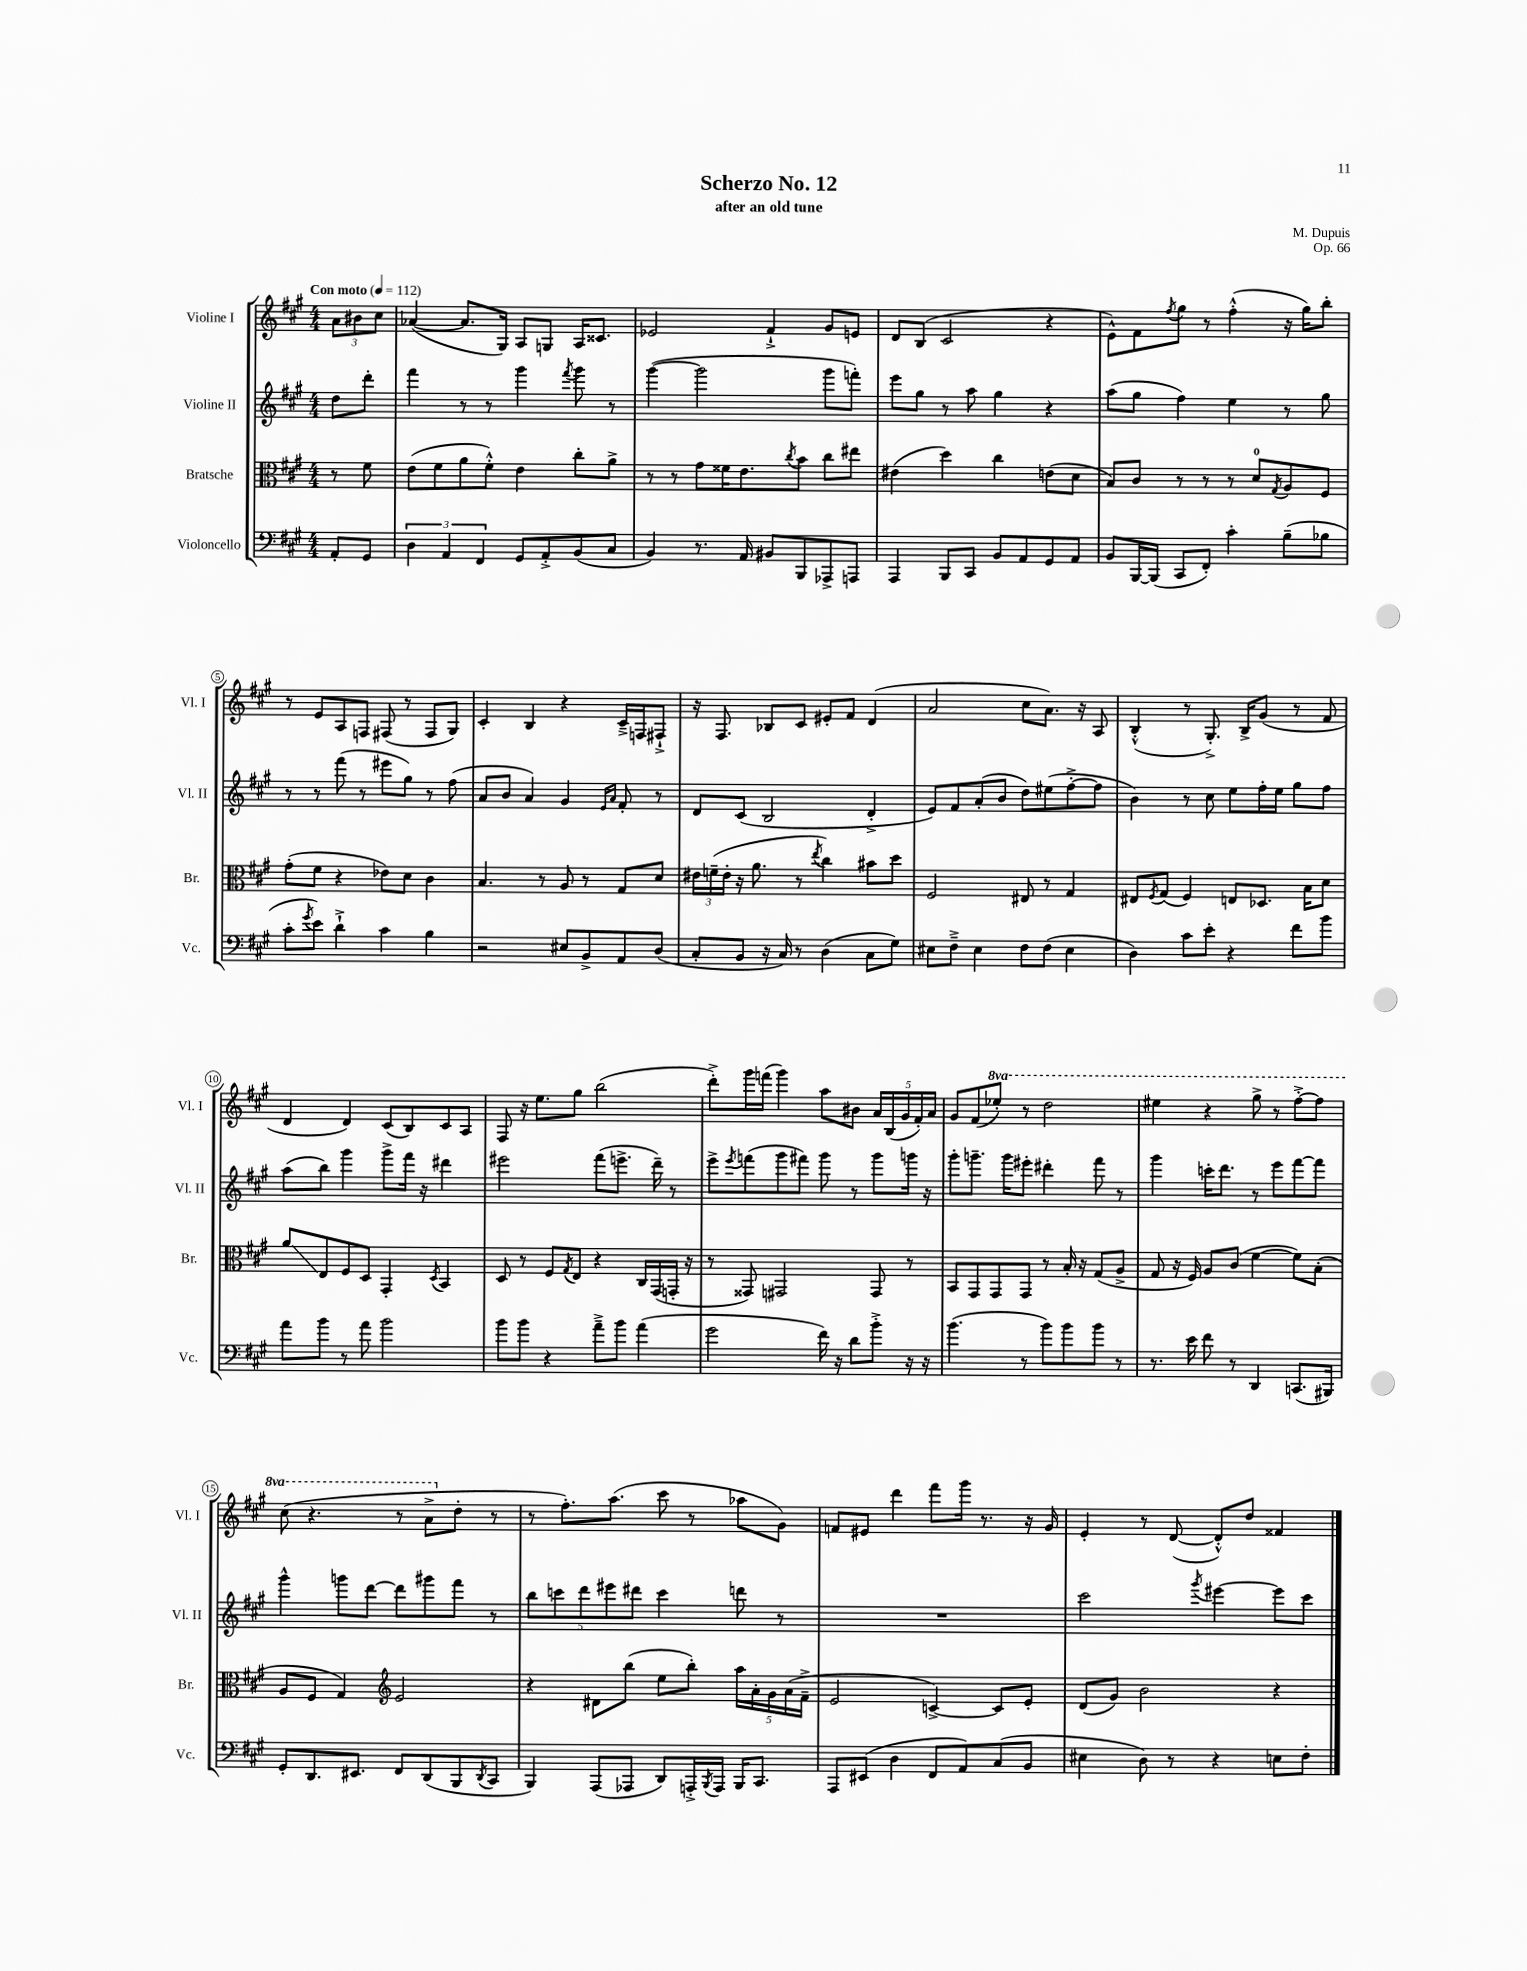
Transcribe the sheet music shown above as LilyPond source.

\header { title = "Scherzo No. 12" composer = "M. Dupuis" subtitle = "after an old tune" opus = "Op. 66" }
<<
\new StaffGroup <<
\new Staff = "s0" \with { instrumentName = "Violine I" shortInstrumentName = "Vl. I" } {
    \clef treble \key a \major \numericTimeSignature \time 4/4 \set Staff.ottavationMarkups = #ottavation-simple-ordinals \partial 4 \tempo "Con moto" 4 = 112
    \tuplet 3/2 { a'8 bis'8 cis''8 } |
    aes'4~( aes'8. gis16) a8 g8 a16 cisis'8. |
    ees'2 fis'4-!-> gis'8 e'8 |
    d'8 b8( cis'2 r4 |
    e'8-^) fis'8 \acciaccatura { fis''8 } gis''8 r8 fis''4-.-^( r16 gis''16) b''8-. |
    r8 e'8 a8 f8 fis8( r8 fis8 gis8) |
    cis'4-. b4 r4 cis'16---> f16 fis8-!-> |
    r16 fis8. bes8 cis'8 eis'8-. fis'8 d'4( |
    a'2 cis''8 a'8.) r16 a8 |
    b4-.-^( r8 gis8.-.->) b16-> gis'8( r8 fis'8 |
    d'4 d'4) cis'8( b8) cis'8 a8 |
    fis8 r16 e''8. gis''8 b''2( |
    d'''8-.->) gis'''16 f'''16( gis'''4) a''8 bis'8 \tuplet 5/4 { a'16 b16( gis'16 fis'16-.) a'16 } |
    gis'8 fis'8( \ottava #1 ees'''8-.) r8 d'''2 |
    eis'''4 r4 gis'''8-> r8 fis'''8~-.-> fis'''8 |
    cis'''8( r4. r8 a''8-> \ottava #0 d''8-. r8 |
    r8 fis''8.-.) a''8.( cis'''8 r8 aes''8 gis'8) |
    f'8 eis'8 d'''4 fis'''8 gis'''16 r8. r16 gis'16 |
    e'4-. r8 d'8~( d'8-.-^) d''8 fisis'4 \bar "|." |
}
\new Staff = "s1" \with { instrumentName = "Violine II" shortInstrumentName = "Vl. II" } {
    \clef treble \key a \major \numericTimeSignature \time 4/4 \partial 4
    d''8 d'''8-. |
    fis'''4 r8 r8 gis'''4 \acciaccatura { fis'''8 } gis'''8 r8 |
    gis'''4~( gis'''2 gis'''8 f'''8-.) |
    e'''8 gis''8 r8 a''8 gis''4 r4 |
    a''8( gis''8 fis''4) e''4 r8 gis''8 |
    r8 r8 fis'''8( r8 eis'''8 gis''8) r8 fis''8( |
    a'8 b'8 a'4) gis'4 \grace { e'16 a'16 } fis'8-. r8 |
    d'8 cis'8( b2 d'4-.-> |
    e'8) fis'8 a'8-.( b'8 d''8) eis''8( fis''8~-.-> fis''8 |
    b'4) r8 cis''8 e''8 fis''16-. e''16 gis''8 fis''8 |
    a''8( b''8) gis'''4 gis'''8-> fis'''16 r16 dis'''4 |
    eis'''2 fis'''8( e'''8.-> d'''16--) r8 |
    e'''8-> \acciaccatura { e'''8 } f'''8( gis'''8 fis'''8) gis'''8 r8 gis'''8 g'''16 r16 |
    gis'''8-. g'''8.-- g'''16 eis'''8-. dis'''4-. fis'''8 r8 |
    gis'''4 c'''16-. d'''8. r8 e'''8 fis'''8~ fis'''8 |
    gis'''4-^ g'''8 d'''8~ d'''8 gis'''8 fis'''8 r8 |
    \tuplet 5/4 { b''8 c'''8 d'''8 eis'''8 dis'''8 } c'''4 d'''8 r8 |
    R1 |
    cis'''2 \acciaccatura { gis'''8 } eis'''4~ eis'''8 cis'''8 \bar "|." |
}
\new Staff = "s2" \with { instrumentName = "Bratsche" shortInstrumentName = "Br." } {
    \clef alto \key a \major \numericTimeSignature \time 4/4 \partial 4
    r8 fis'8 |
    e'8( fis'8 a'8 fis'8-.-^) e'4 cis''8-. a'8-> |
    r8 r8 gis'8 fisis'16 e'8. \acciaccatura { cis''8 } b'8 cis''8 eis''8 |
    eis'4( d''4) cis''4 e'8( d'8 |
    b8) cis'8 r8 r8 r8 d'8-0 \acciaccatura { gis8 } a8 fis8 |
    gis'8-.( fis'8 r4 ees'8) d'8 cis'4 |
    b4. r8 a8 r8 gis8 d'8 |
    \tuplet 3/2 { eis'16 f'16--( eis'16-. } r16 a'8. r8 \acciaccatura { e''8 } cis''4) bis'8 d''8 |
    fis2 eis8 r8 gis4 |
    eis8 \acciaccatura { fis8 } gis8( fis4) e8 des8. b16 d'8 |
    a'8\glissando e8 fis8 d8 gis,4-. \acciaccatura { d8 } b,4 |
    d8 r8 fis8 \acciaccatura { gis8 } e8 r4 cis16 gis,16( g,16-. r16 |
    r8 gisis,8) gis,2 gis,8 r8 |
    b,8 gis,8 gis,8 gis,8 r8 b16-. r16 gis8( a8-> |
    gis8 r16 fis16) a8 cis'8( fis'4~ fis'8) b8-.( |
    a8 fis8 gis4) \clef treble e'2 |
    r4 dis'8 b''8( e''8 b''8-.) \tuplet 5/4 { a''16 a'16-. gis'16 a'16( fis'16---> } |
    e'2 c'4~->) c'8 e'8-. |
    d'8( gis'8) b'2 r4 \bar "|." |
}
\new Staff = "s3" \with { instrumentName = "Violoncello" shortInstrumentName = "Vc." } {
    \clef bass \key a \major \numericTimeSignature \time 4/4 \partial 4
    a,8-. gis,8 |
    \tuplet 3/2 { d4 a,4 fis,4 } gis,8 a,8-.-> b,8( cis8 |
    b,4) r8. a,16 bis,8 b,,8 aes,,8-> a,,8 |
    a,,4 b,,8 cis,8 b,8 a,8 gis,8 a,8 |
    b,8 b,,16~ b,,16( cis,8 fis,8-.) cis'4-. b8--( bes8 |
    cis'8-. \acciaccatura { gis'8 } e'8) d'4-!-> cis'4 b4 |
    r2 eis8 b,8-> a,8 d8( |
    cis8-. b,8 r16 cis16) r8 d4( cis8 gis8) |
    eis8 fis8---> eis4 fis8 fis8( eis4 |
    d4) cis'8 e'8-. r4 fis'8 b'8 |
    a'8 b'8 r8 a'8 b'2 |
    b'8 b'8 r4 a'8---> b'8 a'4( |
    gis'2 fis'16) r16 d'8 b'8-.-> r16 r16 |
    b'4.( r8 b'8) b'8 b'8 r8 |
    r8. e'16 fis'8 r8 d,4 c,8.( bis,,16) |
    gis,8-. d,8. eis,8. fis,8 d,8( b,,8 \acciaccatura { d,8 } cis,8 |
    b,,4) a,,8( aes,,8 d,8) a,,16-.-> \acciaccatura { b,,8 } a,,16 b,,16 cis,8. |
    a,,8 eis,8( d4 fis,8 a,8) cis8( b,8 |
    eis4 d8) r8 r4 e8 fis8-. \bar "|." |
}
>>
>>
\layout { \context { \Score \override BarNumber.stencil = #(make-stencil-circler 0.1 0.3 ly:text-interface::print) } }
